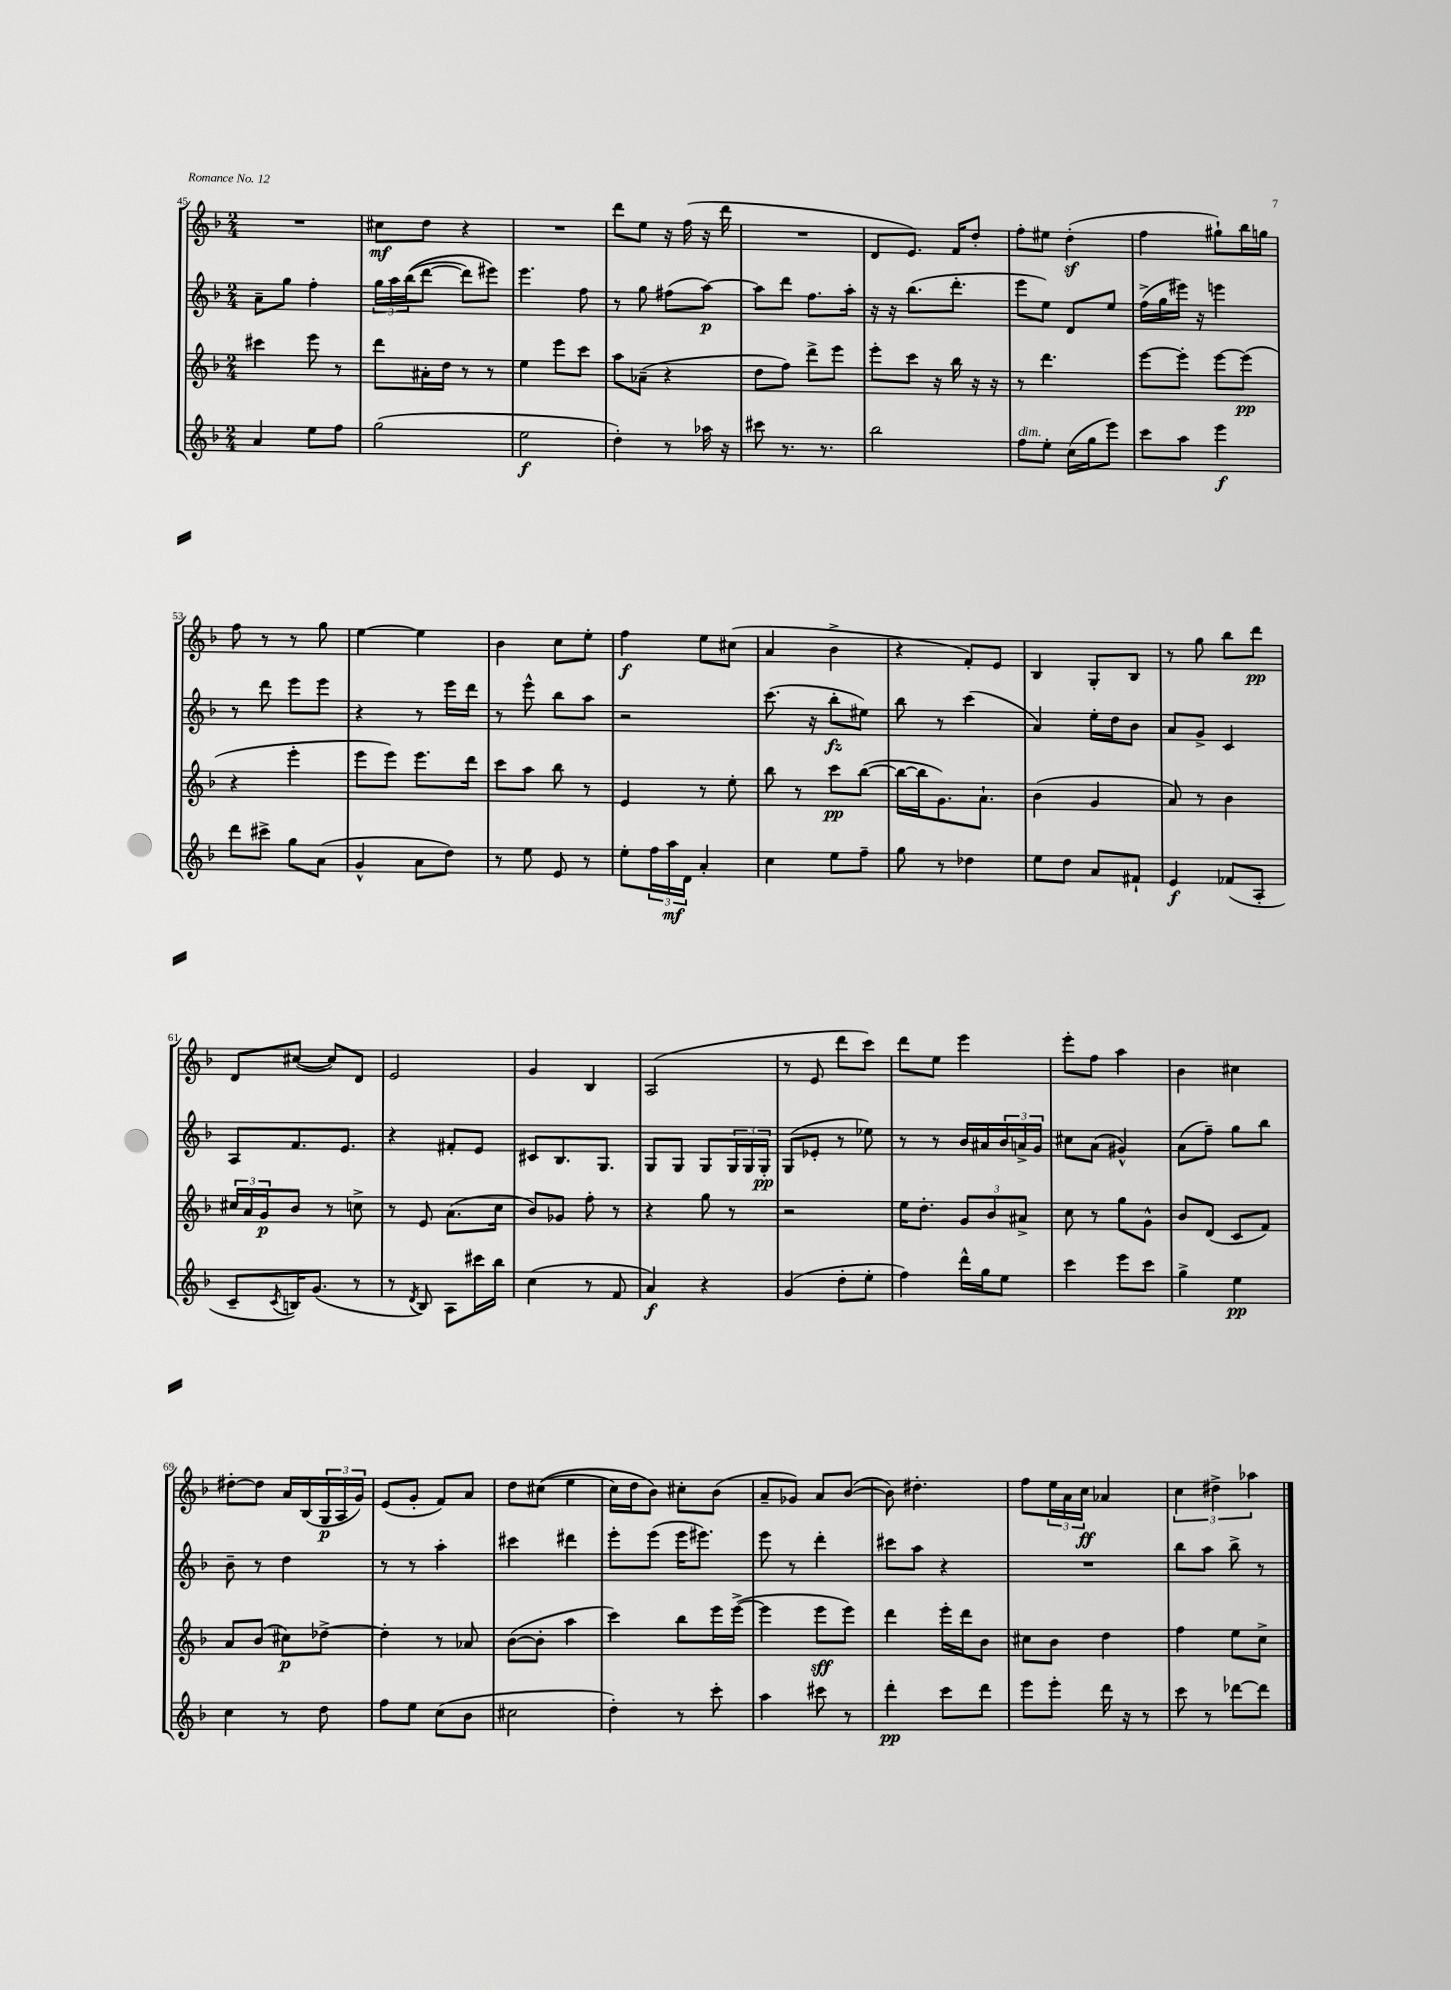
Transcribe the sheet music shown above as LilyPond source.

<<
\new StaffGroup <<
\new Staff = "s0" {
    \clef treble \key f \major \numericTimeSignature \time 2/4
    R2 |
    cis''8\mf d''8 r4 |
    R2 |
    d'''8 e''8 r16 f''16( r16 d'''16 |
    R2 |
    d'8 e'8.) f'16 d''8-. |
    f''8-. eis''8 d''4-.\sf( |
    f''4 gis''8-!) bes''16 g''16 |
    f''8 r8 r8 g''8 |
    e''4~ e''4 |
    bes'4 c''8 e''8-. |
    f''4\f e''8 cis''8( |
    a'4 bes'4-> |
    r4 f'8-.) e'8 |
    bes4 g8-. bes8 |
    r8 g''8 bes''8 d'''8\pp |
    d'8 cis''8~( cis''8) d'8 |
    e'2 |
    g'4 bes4 |
    a2( |
    r8 e'8 d'''8 c'''8) |
    d'''8 e''8 e'''4 |
    e'''8-. f''8 a''4 |
    bes'4 cis''4 |
    dis''8~-. dis''8 a'16 bes16( \tuplet 3/2 { g16\p a16 g'16) } |
    e'8( g'8-. f'8) a'8 |
    d''8 cis''8(\( e''4 |
    c''16) d''16 bes'8\) cis''8-. bes'8( |
    a'8-- ges'8) a'8 bes'8~( |
    bes'8) dis''4.-. |
    f''8 \tuplet 3/2 { e''16 a'16 c''16\ff } aes'4 |
    \tuplet 3/2 { c''4 dis''4-> aes''4 } \bar "|." |
}
\new Staff = "s1" {
    \clef treble \key f \major \numericTimeSignature \time 2/4
    a'8-- g''8 f''4-. |
    \tuplet 3/2 { g''16 a''16 bes''16(\( } d'''8~ d'''8) eis'''8\) |
    e'''4. f''8 |
    r8 g''8 fis''8( a''8~\p) |
    a''8 d'''8 f''8. a''16-. |
    r16 r16 bes''8.( d'''8.-. |
    e'''8 e''8) d'8 e''8 |
    f''16->( g''16 eis'''16) r16 e'''4 |
    r8 d'''8 e'''8 e'''8 |
    r4 r8 e'''16 d'''16 |
    r8 e'''8-^ bes''8 a''8 |
    r2 |
    c'''8.( r16 bes''8-.\fz eis''8) |
    bes''8 r8 c'''4( |
    a'4) e''16-. d''16 bes'8 |
    a'8 g'8-> c'4 |
    a8 f'8. e'8. |
    r4 fis'8-. e'8 |
    cis'8 bes8. g8. |
    g8 g8 g8 \tuplet 3/2 { g16 g16 g16-.\pp } |
    g8( ees'8-. r8 ees''8) |
    r8 r8 bes'16 ais'16 \tuplet 3/2 { bes'16 a'16-> g'16 } |
    cis''8 a'8( gis'4-^) |
    a'8( f''8--) g''8 bes''8 |
    bes'8-- r8 d''4 |
    r8 r8 a''4-. |
    cis'''4 dis'''4 |
    e'''8-. e'''8( e'''16 eis'''8.) |
    e'''8 r8 d'''4-. |
    cis'''8 a''8 r4 |
    R2 |
    bes''8 a''8 bes''8-> r8 \bar "|." |
}
\new Staff = "s2" {
    \clef treble \key f \major \numericTimeSignature \time 2/4
    cis'''4 e'''8 r8 |
    d'''8 ais'16-. d''16 r8 r8 |
    e''4 e'''8 c'''8 |
    a''8 aes'8--( r4 |
    d''8 f''8) d'''8-> e'''8 |
    e'''8-. c'''8 r16 bes''16 r16 r16 |
    r8 d'''4. |
    e'''8~ e'''8-. e'''8~ e'''8\pp( |
    r4 e'''4-. |
    e'''8 e'''8) e'''8. d'''16 |
    c'''8 a''8 bes''8 r8 |
    e'4 r8 e''8-. |
    bes''8 r8 c'''8\pp bes''8~( |
    bes''16~ bes''16 g'8.) a'8.-! |
    bes'4( g'4 |
    a'8) r8 bes'4 |
    \tuplet 3/2 { cis''16 a'16 g'16\p } bes'8 r8 c''8-> |
    r8 e'8 a'8.( c''16 |
    bes'8) ges'8 f''8-. r8 |
    r4 g''8 r8 |
    r2 |
    e''16 d''8.-. \tuplet 3/2 { g'8 bes'8 ais'8-> } |
    c''8 r8 g''8 g'8-^ |
    bes'8 d'8( c'8 f'8) |
    a'8 bes'8( cis''8\p) des''8~-> |
    des''4-. r8 aes'8 |
    bes'8~( bes'8-. a''4 |
    c'''4) bes''8 e'''16 e'''16~->( |
    e'''4 e'''8\sff e'''8) |
    d'''4 e'''16-. d'''16 bes'8 |
    cis''8 bes'8 d''4 |
    f''4 e''8 c''8-> \bar "|." |
}
\new Staff = "s3" {
    \clef treble \key f \major \numericTimeSignature \time 2/4
    a'4 e''8 f''8 |
    g''2( |
    e''2\f |
    d''4-.) r8 aes''16 r16 |
    cis'''8 r8. r8. |
    bes''2 |
    f''8^\markup { \italic "dim." } e''8-. c''16( g''16 e'''8) |
    c'''8 a''8 e'''4\f |
    d'''8 cis'''8-> g''8 a'8( |
    g'4-^ a'8 d''8) |
    r8 e''8 e'8 r8 |
    e''8-. \tuplet 3/2 { f''16 a''16\mf d'16 } a'4-. |
    c''4 e''8 f''8-- |
    g''8 r8 des''4 |
    e''8 d''8 a'8 fis'8-! |
    e'4\f fes'8( a8-. |
    c'8-- \acciaccatura { c'8 } b16) g'8.( r8 |
    r8 \acciaccatura { d'8 } bes8) a8 cis'''16 bes''16 |
    c''4( r8 f'8 |
    a'4\f) r4 |
    g'4( d''8-. e''8-. |
    f''4) d'''16-^ g''16 e''8 |
    c'''4 e'''8 c'''8 |
    g''4-> e''4\pp |
    c''4 r8 d''8 |
    f''8 e''8 c''8( bes'8 |
    cis''2 |
    d''4-.) r8 c'''8-. |
    a''4 cis'''8 r8 |
    d'''4-.\pp c'''8 d'''8 |
    e'''8 e'''8-. d'''16 r16 r8 |
    c'''8 r8 des'''8~ des'''8 \bar "|." |
}
>>
>>
\layout { \context { \Score currentBarNumber = #45 } }
